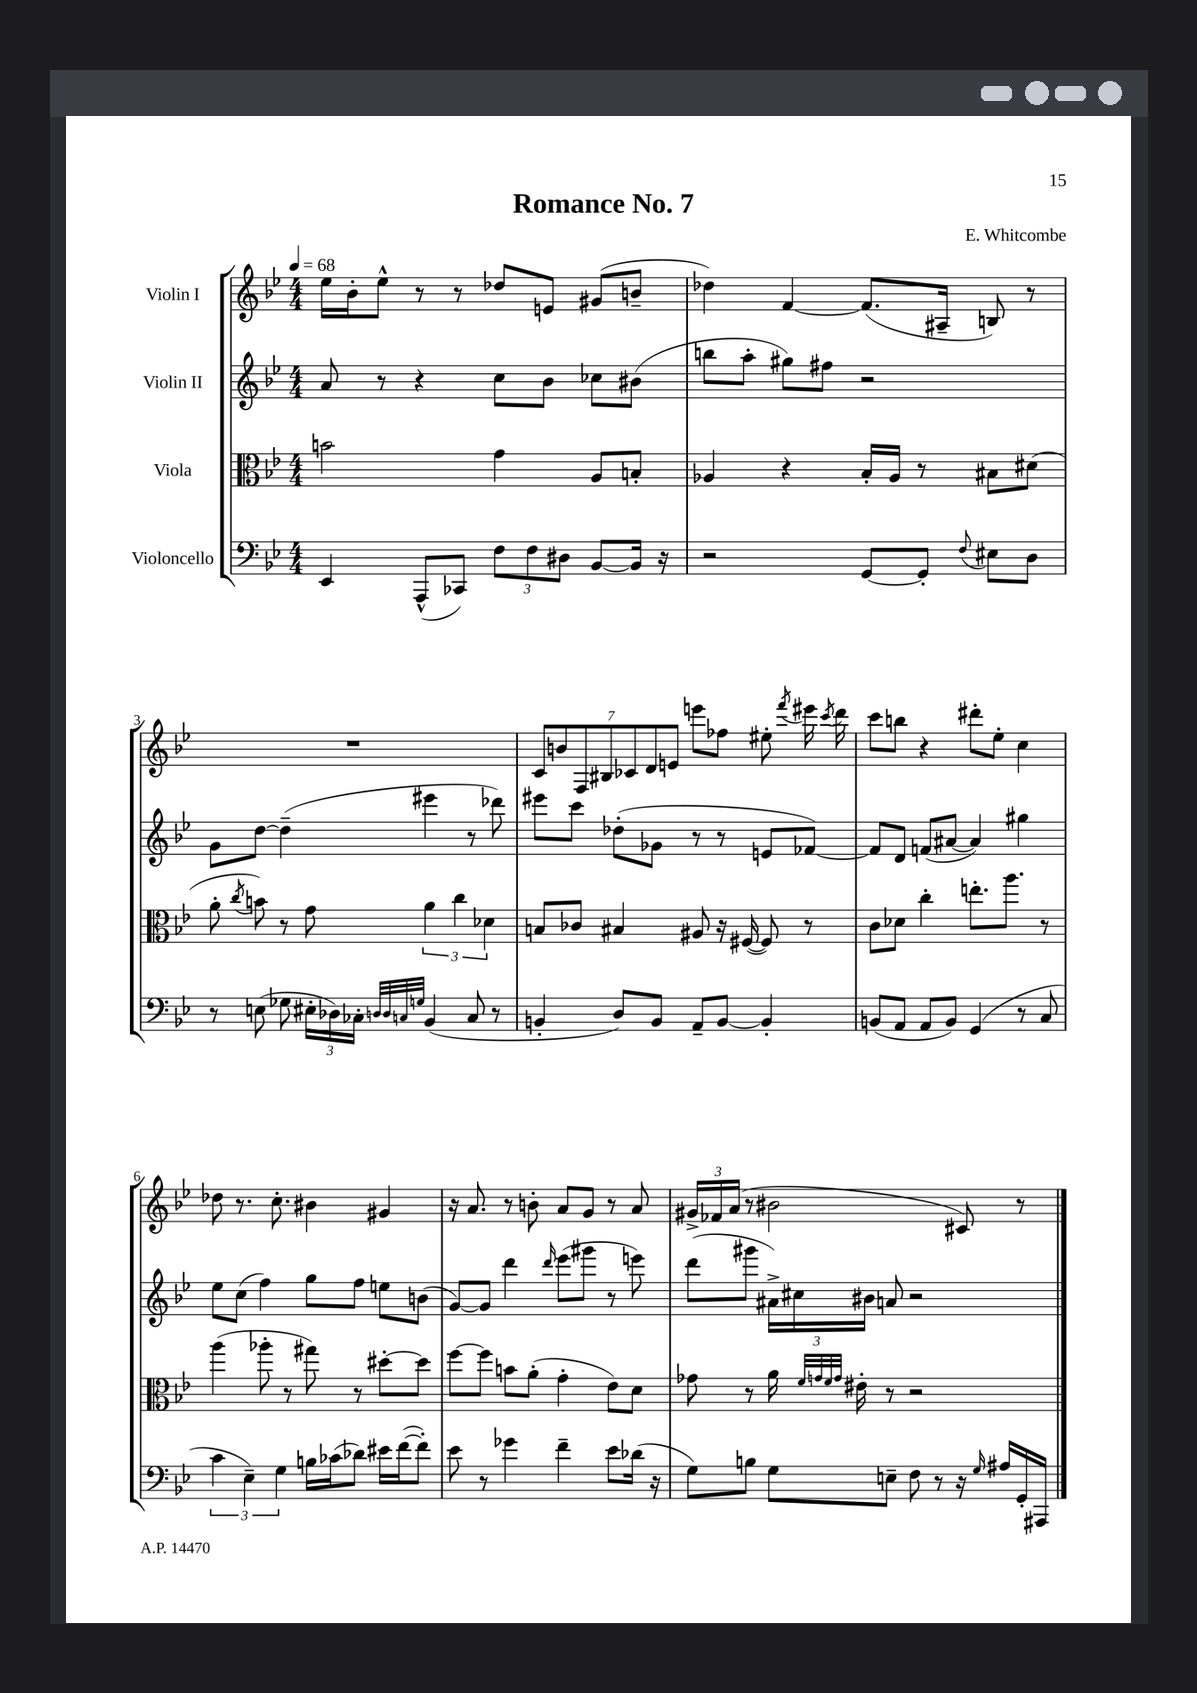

**kern	**kern	**kern	**kern
*staff4	*staff3	*staff2	*staff1
*clefF4	*clefC3	*clefG2	*clefG2
*k[b-e-]	*k[b-e-]	*k[b-e-]	*k[b-e-]
*M4/4	*M4/4	*M4/4	*M4/4
*MM68	*MM68	*MM68	*MM68
4EE-	2b	8a	16ee-
.	.	.	16b-'
.	.	8r	8ee-^^
(8AAA^^	.	4r	8r
8CC-)	.	.	8r
12F	4g	8cc	8dd-
12F	.	.	.
.	.	8b-	8e
12D#	.	.	.
[8BB-	8A	8cc-	(8g#
16BB-]	8B'	(8b#	8b~
16r	.	.	.
=	=	=	=
2r	4A-	8bb	4dd-)
.	.	8aa'	.
.	4r	8gg#)	[4f
.	.	8ff#	.
[8GG	16B-'	2r	(8.f]
.	16A-	.	.
8GG']	8r	.	.
.	.	.	16A#~
8qqF	.	.	.
8E#	8B#	.	8B)
8D	(8d#	.	8r
=	=	=	=
8r	8a'	8g	1r
.	8qcc	.	.
(8E	8b)	[8dd	.
8G-	8r	(4dd~]	.
24E#'	8g	.	.
24D-)	.	.	.
24C-'	.	.	.
32qqD	.	.	.
32qqD	.	.	.
32qqC	.	.	.
32qqG	.	.	.
(4BB-	6a	4eee#	.
.	6cc	.	.
8C	.	8r	.
.	6d-	.	.
8r	.	8ddd-)	.
=	=	=	=
4BB'	8B	8eee#	14c
.	.	.	14b
.	8c-	8ccc	.
.	.	.	14F
.	.	.	14B#
8D)	4B#	(8dd-'	.
.	.	.	14c-
.	.	.	14d
8BB	.	8g-	.
.	.	.	14e
8AA~	8A#	8r	8eee
[8BB	16r	8r	8ff-
.	([16F#	.	.
4BB']	8F#])	8e	8ee#'
.	.	.	8qfff
.	8r	[8f-)	16eee#
.	.	.	8qccc
.	.	.	16ddd
=	=	=	=
(8BB	8c	8f-]	8ccc
8AA	8d-	8d	8bb
8AA	4cc'	(8f	4r
8BB)	.	[8a#	.
(4GG	8.ee'	4a#])	8ddd#'
.	.	.	8ee-'
.	8.aa	.	.
8r	.	4gg#	4cc
8C	8r	.	.
=	=	=	=
6c	(4aa	8ee-	8dd-
.	.	(8cc	8.r
6E-~)	.	.	.
.	8aa-'	4ff)	.
.	.	.	8.cc'
6G	.	.	.
.	8r	.	.
16B	8gg#)	8gg	4b#
(16c-	.	.	.
8d-)	8r	8ff	.
16e#	[8dd#'	8ee	4g#
([16f	.	.	.
8f'])	8dd#]	(8b	.
=	=	=	=
8e-	[8ff	[8g)	16r
.	.	.	8.a
8r	8ff]	8g]	.
4g-	8b	4ddd	8r
.	(8a'	.	8b'
.	.	16qqddd	.
4f~	4g'	(8eee-	8a
.	.	8ggg#	8g
8e-	8e-)	8r	8r
(16d-	8d	8eee)	8a
16r	.	.	.
=	=	=	=
8G)	8g-	(8ddd	24g#^
.	.	.	24f-
.	.	.	(24a
8B	8r	8ggg#	8r
8G	16a	24a#^)	2b#
.	.	24cc#	.
.	32qqf	.	.
.	32qqg	.	.
.	32qqf	.	.
.	32qqg	.	.
.	16e#'	.	.
.	.	24b#	.
8E~	8r	8a	.
8F	2r	2r	.
8r	.	.	.
16r	.	.	8c#)
16qqG	.	.	.
16A#	.	.	.
16GG'	.	.	8r
16AAA#	.	.	.
==	==	==	==
*-	*-	*-	*-
